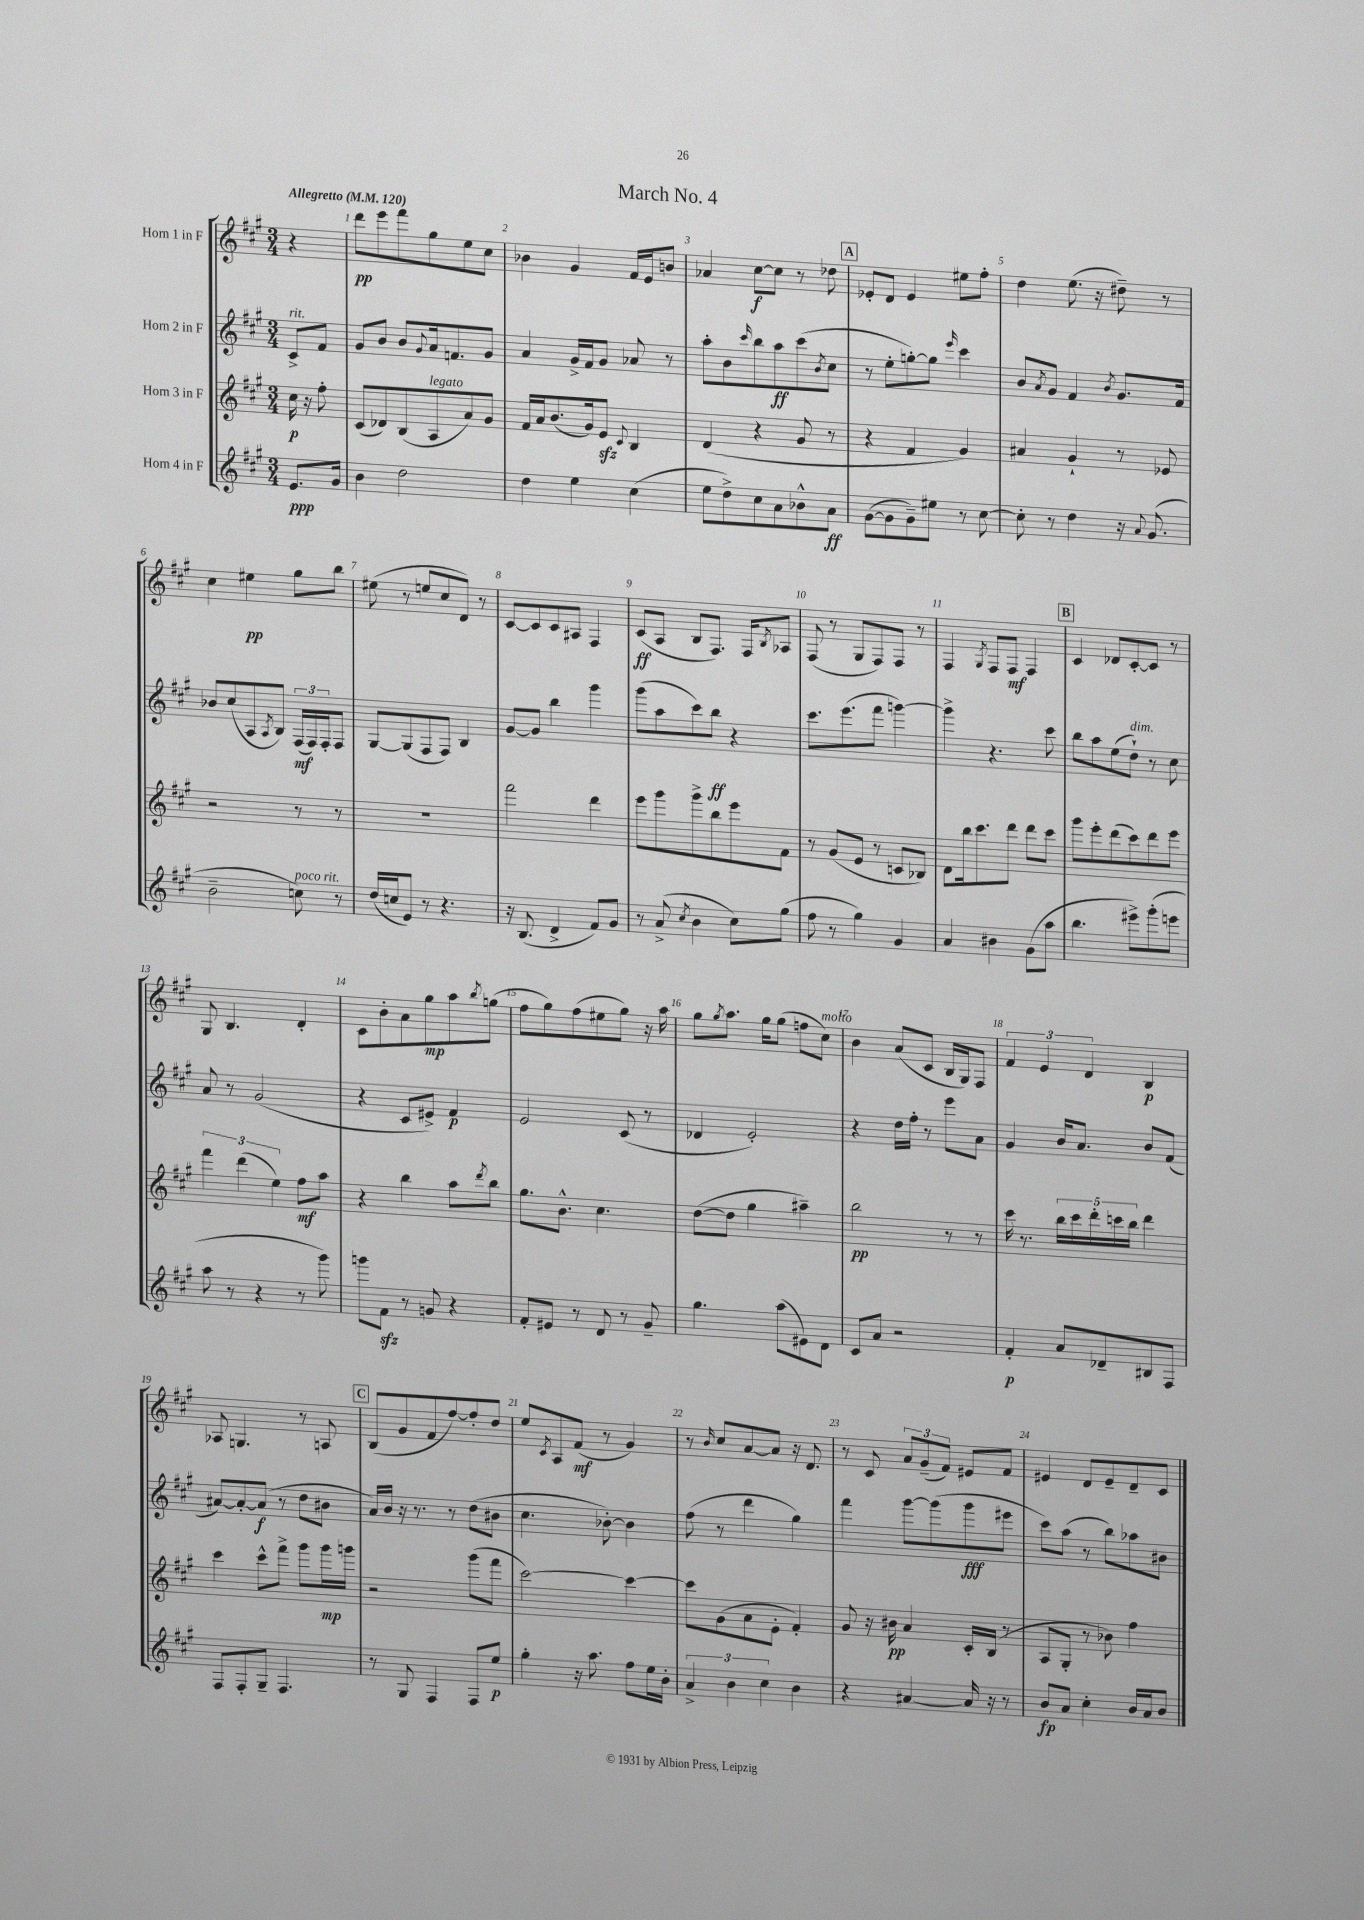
\header { title = "March No. 4" }
<<
\new StaffGroup <<
\new Staff = "s0" \with { instrumentName = "Horn 1 in F" } {
    \clef treble \key a \major \numericTimeSignature \time 3/4 \partial 4 \tempo "Allegretto" 4 = 120
    r4 |
    d'''8\pp e'''8 fis'''8 gis''8 e''8 cis''8 |
    bes'4 gis'4 fis'16 e'16 b'8 |
    aes'4 cis''8~\f cis''8 r8 des''8 |
    \mark \markup { \box "A" } ees'8-. d'8 ees'4 eis''8 fis''8-. |
    d''4 e''8.( r16 dis''8--) r8 |
    cis''4 eis''4\pp gis''8 b''8 |
    eis''8( r8 e''8 cis''8 d'8) r8 |
    cis'8~ cis'8 cis'8 ais8 fis4 |
    cis'8\ff( a8 b8 fis8.) fis16 \acciaccatura { b8 } aes8 |
    fis8( r8 gis8 fis8) fis8 r8 |
    fis4 \acciaccatura { gis8 } fis8 fis8\mf fis4 |
    \mark \markup { \box "B" } cis'4 des'8 cis'8~-. cis'8 r8 |
    gis8 b4. d'4-. |
    cis'8 b'8-. a'8 gis''8\mp a''8 \acciaccatura { b''8 } g''8( |
    fis''8 gis''8) fis''8( eis''8 gis''8) r16 a''16 |
    gis''8 \acciaccatura { gis''8 } a''8. gis''16 gis''8( f''8 cis''8^\markup { \italic "molto" }) |
    b'4 a'8( cis'8 b16 gis16) fis8 |
    \tuplet 3/2 { fis'4 e'4 d'4 } b4\p |
    aes8 g4. r8 a8 |
    \mark \markup { \box "C" } b8( gis'8 fis'8 fis''8~) fis''8-. d''8 |
    e''8 \acciaccatura { cis'8 } a8 fis'8\mf( r8 gis'4) |
    r8 \grace { b'16 } cis''8 a'8~ a'8 r16 d'8. |
    r8 cis'8 \tuplet 3/2 { a'8 gis'8--( fis'8) } eis'8 fis'8 |
    eis'4 d'8 eis'8-- d'8-- cis'8 \bar "|." |
}
\new Staff = "s1" \with { instrumentName = "Horn 2 in F" } {
    \clef treble \key a \major \numericTimeSignature \time 3/4 \partial 4
    cis'8->^\markup { \italic "rit." } fis'8 |
    gis'8 b'8 b'8 \appoggiatura { gis'8 } a'16 f'8. gis'8 |
    a'4 gis'16-> fis'16 gis'8 aes'8 r8 |
    a''8-. b'8 \grace { cis'''16 } b''8 a''8\ff cis'''8( \acciaccatura { b'8 } cis''8 |
    \mark \markup { \box "A" } r8 e''8-. g''8~-.) g''8 \grace { e'''16 } cis'''4 |
    b'8 \acciaccatura { a'8 } gis'8 fis'4 \acciaccatura { b'8 } gis'8. fis'16 |
    bes'8 cis''8( a8 \acciaccatura { a8 } b8) \tuplet 3/2 { fis16\mf( fis16) fis16-. } fis8 |
    gis8~ gis8( fis8 fis8) b4 |
    gis'8~ gis'8 b''4 gis'''4 |
    gis'''8( a''8 cis'''8) b''8\ff r4 |
    cis'''8. e'''8.( fis'''8 g'''4~) |
    g'''4-> r4. cis'''8 |
    \mark \markup { \box "B" } b''8 a''8 e''8( d''8-!^\markup { \italic "dim." }) r8 cis''8 |
    a'8 r8 gis'2( |
    r4 cis'8 eis'8->) fis'4\p |
    e'2 cis'8( r8 |
    des'4 e'2-.) |
    r4 d''16 fis''16-. r8 e'''8 a'8 |
    gis'4 b'16 a'8. b'8 fis'8( |
    ais'8~) ais'8~-. ais'8\f( r8 d''8 bis'8 |
    \mark \markup { \box "C" } a'16) b'16 r16 r8. r8 d''8( bis'8 |
    cis''4. bes'8~-.) bes'4 |
    fis''8( r8 d'''4 gis''4) |
    fis'''4 gis'''8~ gis'''8( gis'''8\fff eis'''8 |
    cis'''8) a''8( r8 b''8) aes''8 bis'8 \bar "|." |
}
\new Staff = "s2" \with { instrumentName = "Horn 3 in F" } {
    \clef treble \key a \major \numericTimeSignature \time 3/4 \partial 4
    cis''16\p r16 fis''8-. |
    cis'8( des'8) b8( a8^\markup { \italic "legato" } a'8) gis'8 |
    fis'16 a'16 b'8.( gis'16) e'8\sfz \appoggiatura { cis'8 } b4 |
    d'4( r4 gis'8 r8 |
    \mark \markup { \box "A" } r4 fis'4 gis'4) |
    ais'4 gis'4-! r8 ees'8 |
    r2 r8 r8 |
    R2. |
    fis'''2 d'''4 |
    e'''8 gis'''8 gis'''8-> b''8 e'''8 fis'8 |
    r8 gis'8( e'8 r8 c'8 bes8) |
    d'8 b''16 cis'''8. d'''8 d'''8 cis'''8 |
    \mark \markup { \box "B" } gis'''8 e'''8-. d'''8( cis'''8) d'''8 e'''8 |
    \tuplet 3/2 { fis'''4 d'''4( e''4) } fis''8\mf a''8 |
    r4 b''4 a''8 \acciaccatura { d'''8 } b''8 |
    gis''8. b'8.-^ cis''4. |
    d''8~( d''8 gis''4 ais''4--) |
    b''2\pp r8 r8 |
    cis'''16 r8. \tuplet 5/4 { b''16 cis'''16 d'''16-. c'''16 b''16 } d'''4 |
    cis'''4 cis'''8-^ fis'''8-> gis'''8 gis'''16\mp g'''16 |
    \mark \markup { \box "C" } r2 gis'''8( fis'''8 |
    cis'''2~) cis'''4~ |
    cis'''8 gis'8( a'8 e'8-. fis'4-.) |
    gis'8 r16 bis'16\pp a'4 cis'16-. b16( r8 |
    a8 gis8-. r8 bes'8) fis''4 \bar "|." |
}
\new Staff = "s3" \with { instrumentName = "Horn 4 in F" } {
    \clef treble \key a \major \numericTimeSignature \time 3/4 \partial 4
    e'8.\ppp gis'16 |
    b'4 d''2 |
    d''4 e''4 cis''4( |
    e''8 d''8->) cis''8 a'8 bes'8-^ a'8\ff |
    \mark \markup { \box "A" } gis'8~( gis'8 gis'8--) eis''8 r8 cis''8~ |
    cis''8-. r8 d''4 r16 \appoggiatura { a'8 } gis'8.( |
    b'2-- c''8^\markup { \italic "poco rit." }) r8 |
    d''16( c''16 e'8) r8 r4. |
    r16 b8.( d'4-> fis'8) gis'8 |
    r8 a'8->( \acciaccatura { cis''8 } b'4 cis''8) gis''8( |
    fis''8 r8 gis''4) gis'4 |
    a'4 bis'4 gis'8( a''8 |
    \mark \markup { \box "B" } b''4. eis'''8->) gis'''8-.( e'''8 |
    a''8 r8 r4 r8 gis'''8) |
    g'''8 fis'8\sfz r8 g'8 r4 |
    fis'8-. eis'8 r8 d'8 r8 gis'8-- |
    gis''4. a''8( eis'8) d'8 |
    cis'8 a'8 r2 |
    fis'4-.\p a'8 des'8-- bis8 fis8 |
    fis8 fis8-. gis8-- fis4. |
    \mark \markup { \box "C" } r8 gis8 fis4 fis8 e''8\p |
    gis''4-. r16 a''8. fis''8 e''16 b'16-. |
    \tuplet 3/2 { a'4-> b'4 cis''4 } b'4 |
    r4 ais'4~ ais'16 r16 r8 |
    b'8\fp a'8 cis''4-. b'16 a'16 b'8 \bar "|." |
}
>>
>>
\layout { \context { \Score \override BarNumber.break-visibility = ##(#f #t #t) barNumberVisibility = #all-bar-numbers-visible } }
